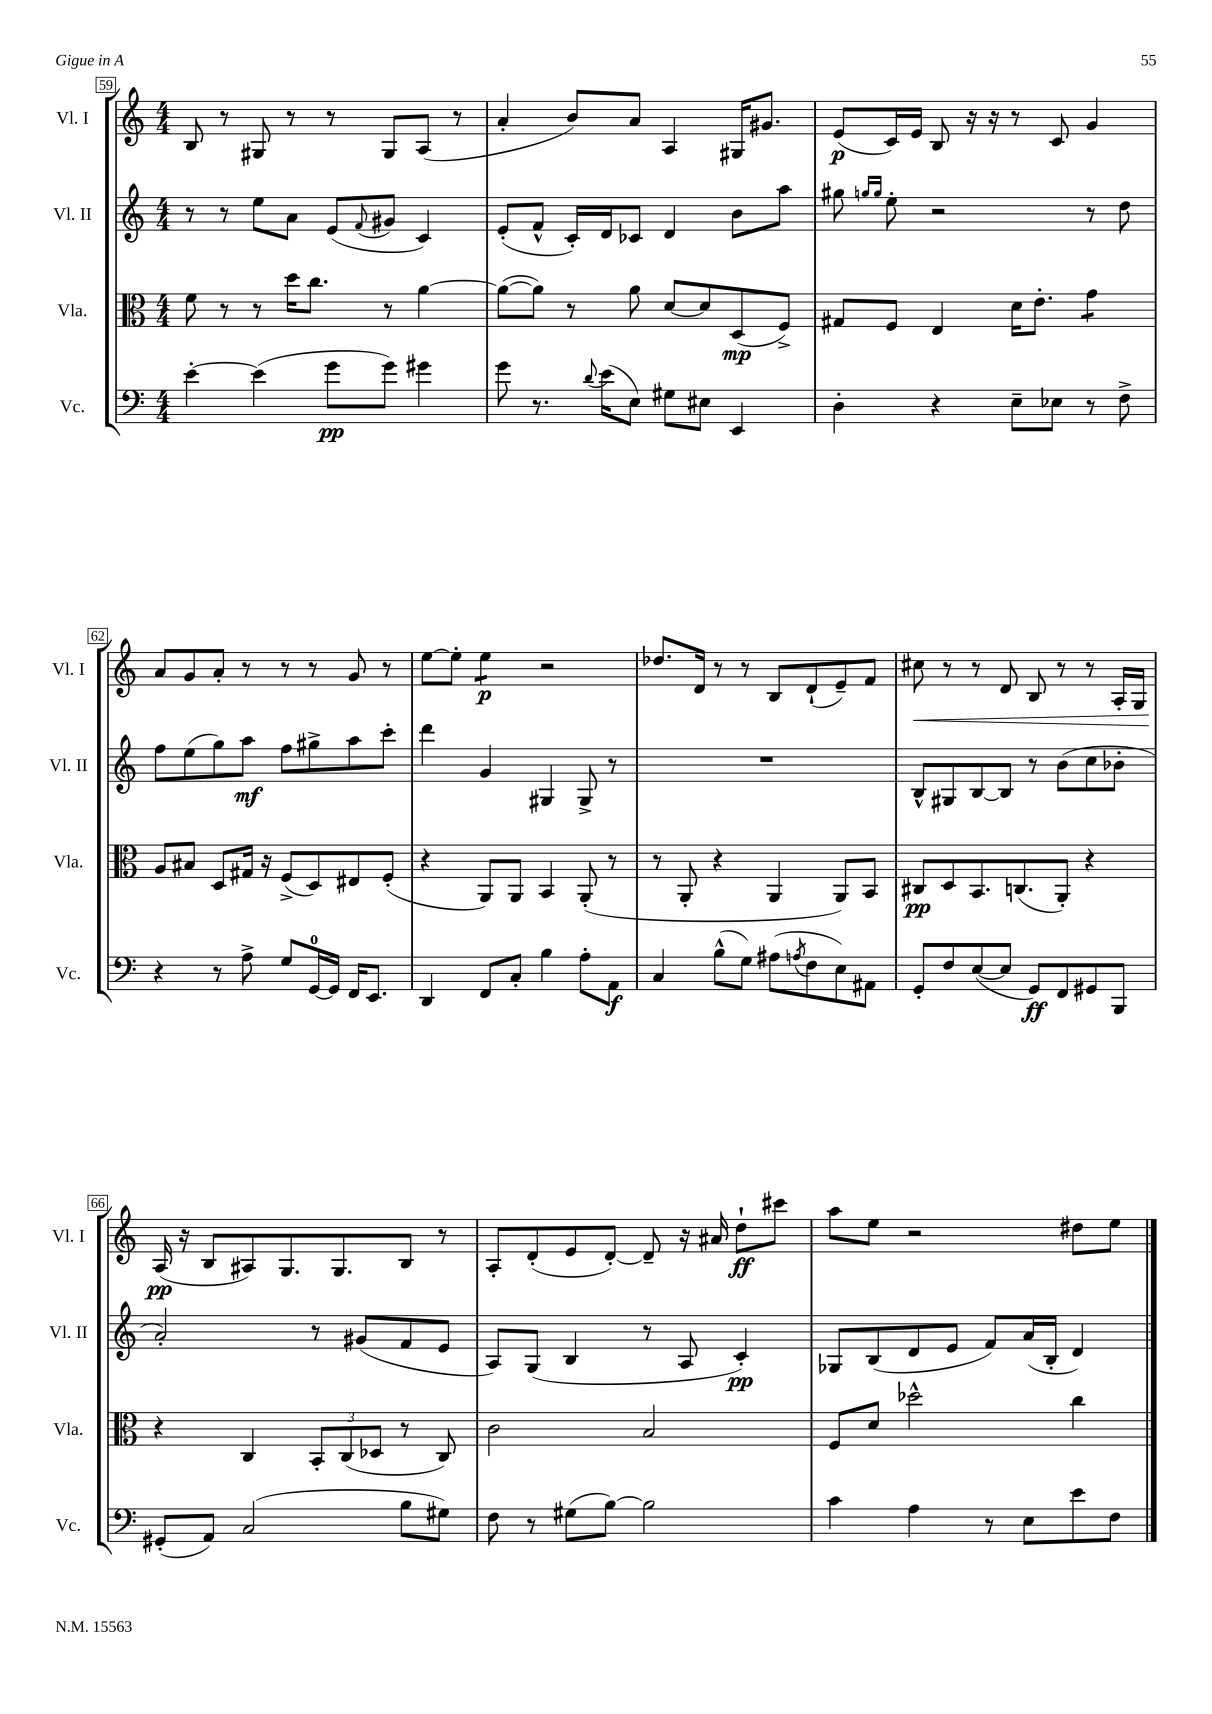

**kern	**kern	**kern	**kern
*staff4	*staff3	*staff2	*staff1
*clefF4	*clefC3	*clefG2	*clefG2
*k[]	*k[]	*k[]	*k[]
*M4/4	*M4/4	*M4/4	*M4/4
[4e'\	8f\	8r	8B/
.	8r	8r	8r
(4e\]	8r	8ee\L	8G#/
.	16dd\LK	8a\J	8r
.	8.cc\J	.	.
8g\L	.	(8e/L	8r
.	.	8qqf/	.
8g\J)	8r	8g#/J	8G#/L
4g#\	[4a\	4c/)	(8A/J
.	.	.	8r
=	=	=	=
8g\	(8a\_L	(8e'/L	4a'/
8.r	8a\]J)	8f^^/J	.
.	8r	16c'/LL)	8b/L)
8qqd/	.	.	.
(16e\LK	.	16d/J	.
8E\J)	8a\	8c-/J	8a/J
8G#\L	[8d/L	4d/	4A/
8E#\J	8d/]	.	.
4EE/	(8D/	8b\L	16G#/LK
.	.	.	8.g#/J
.	8F^/J)	8aa\J	.
=	=	=	=
4D'\	8G#/L	8gg#\	(8e/L
.	.	16qqgg/LL	.
.	.	16qqgg/JJ	.
.	8F/J	8ee'\	16c/L)
.	.	.	16e/JJ
4r	4E/	2r	8B/
.	.	.	16r
.	.	.	16r
8E~\L	16d\LK	.	8r
.	8.e'\J	.	.
8E-\J	.	.	8c/
8r	4g\	8r	4g/
8F^\	.	8dd\	.
=	=	=	=
4r	8A/L	8ff\L	8a/L
.	8B#/J	(8ee\	8g/
8r	8D/L	8gg\)	8a'/J
8A^\	16G#/Jk	8aa\J	8r
.	16r	.	.
8G/L	(8F^/L	8ff\L	8r
[16GG/L	8D/)	8gg#^\	8r
16GG/]JJ	.	.	.
16FF/LK	8E#/	8aa\	8g/
8.EE/J	.	.	.
.	(8F'/J	8ccc'\J	8r
=	=	=	=
4DD/	4r	4ddd\	[8ee\L
.	.	.	8ee'\]J
8FF/L	8AA/L)	4g/	4ee\
8C'/J	8AA/J	.	.
4B\	4BB/	4G#/	2r
8A'\L	(8AA'/	8G#^/	.
8AA\J	8r	8r	.
=	=	=	=
4C/	8r	1r	8.dd-/L
.	8AA'/	.	.
.	.	.	16d/Jk
(8B^^\L	4r	.	8r
8G\J)	.	.	8r
(8A#\L	4AA/	.	8B/L
8qA/	.	.	.
8F\	.	.	(8d`/
8E\)	8AA/L)	.	8e~/)
8AA#\J	8BB/J	.	8f/J
=	=	=	=
8GG'/L	8C#/L	8B^^/L	8cc#\
8F/	8D/	8G#/	8r
([8E/	8.BB/	[8B/	8r
8E/]J	.	8B/]J	8d/
.	(8.C/	.	.
8GG/L)	.	8r	8B/
8FF/	8AA'/J)	(8b\L	8r
8GG#/	4r	8cc\	8r
8BBB/J	.	8b-'\J	16A'/LL
.	.	.	16G/JJ
=	=	=	=
(8GG#'/L	4r	2a'/)	(16A/
.	.	.	16r
8AA/J)	.	.	8B/L
(2C/	4C/	.	8A#/)
.	.	.	8.G/
.	12BB'/L	8r	.
.	.	.	8.G/
.	(12C/	.	.
.	.	(8g#/L	.
.	12D-/J	.	.
8B\L	8r	8f/	8B/J
8G#\J)	8C/)	8e/J	8r
=	=	=	=
8F\	2c\	8A/L)	8A'/L
8r	.	(8G/J	(8d'/
(8G#\L	.	4B/	8e/
[8B\J)	.	.	[8d'/J)
2B\]	2B/	8r	8d~/]
.	.	8A/	16r
.	.	.	16a#/
.	.	4c'/)	8dd`\L
.	.	.	8ccc#\J
=	=	=	=
4c\	8F/L	8G-/L	8aa\L
.	8d/J	(8B/	8ee\J
4A\	2dd-^^\	8d/	2r
.	.	8e/J	.
8r	.	8f/L)	.
8E\L	.	(16a/L	.
.	.	16B'/JJ	.
8e\	4cc\	4d/)	8dd#\L
8F\J	.	.	8ee\J
==	==	==	==
*-	*-	*-	*-
